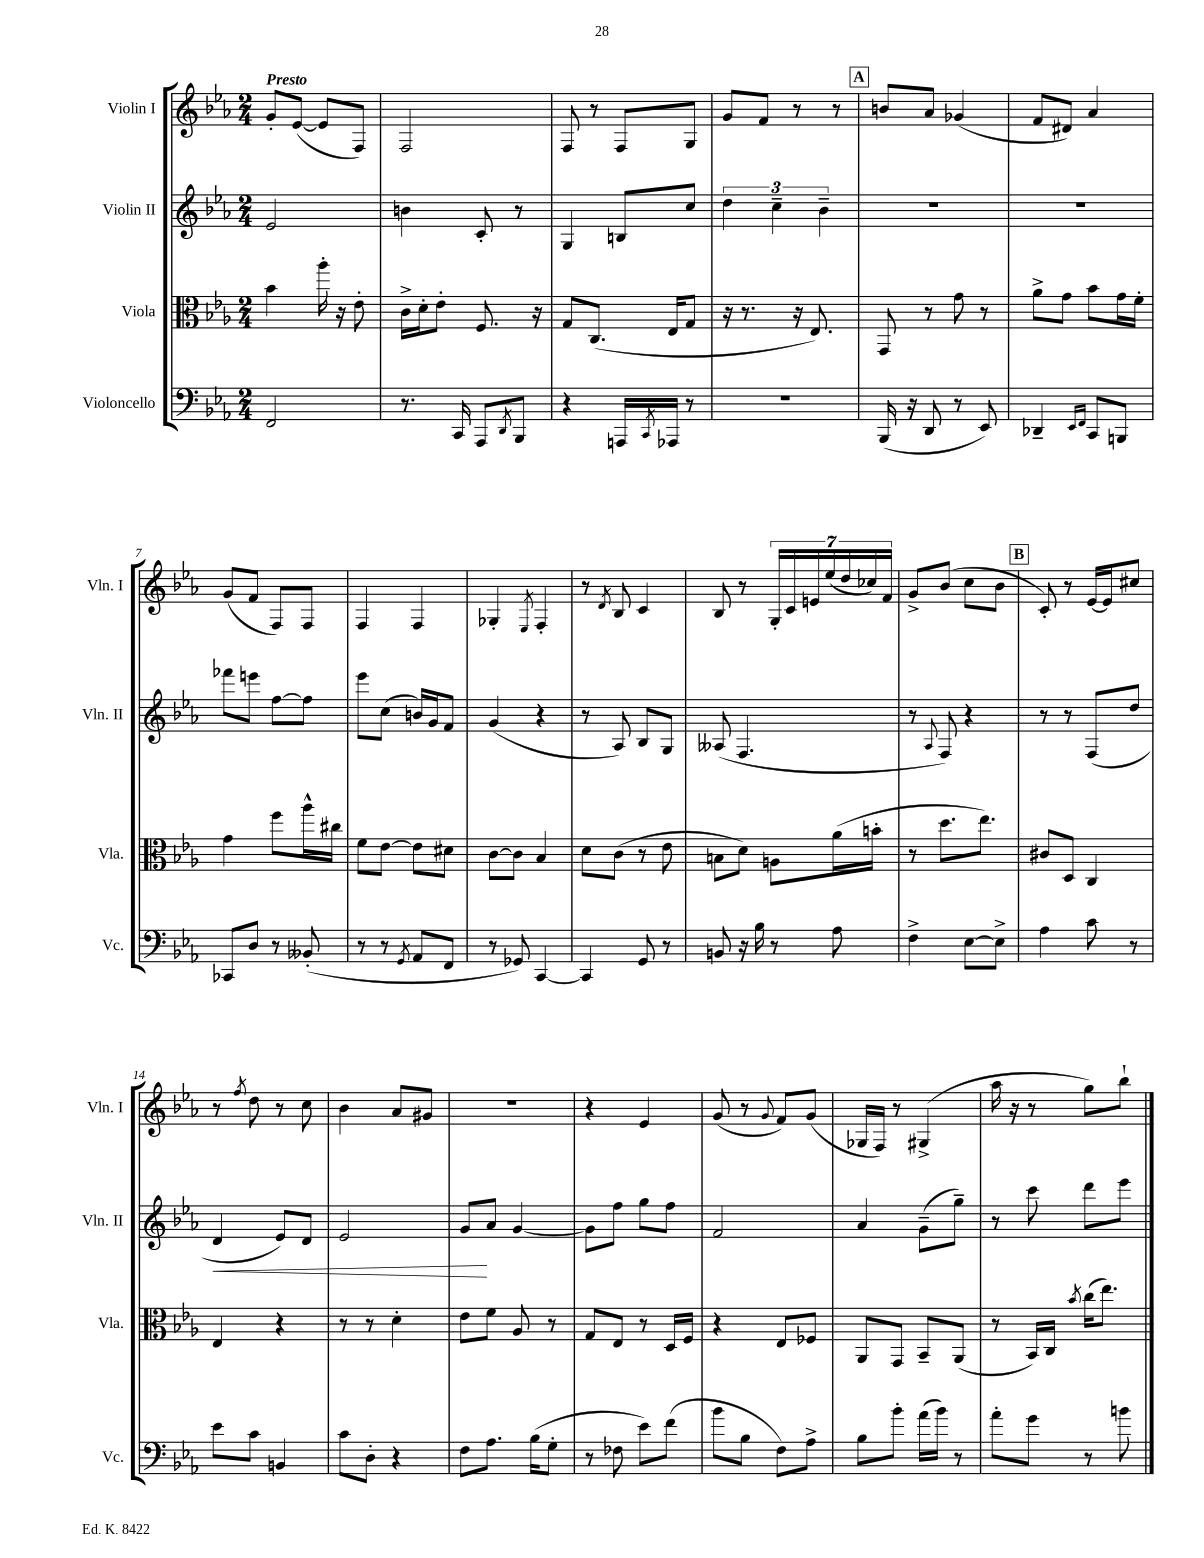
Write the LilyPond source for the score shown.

<<
\new StaffGroup <<
\new Staff = "s0" \with { instrumentName = "Violin I" shortInstrumentName = "Vln. I" } {
    \clef treble \key ees \major \numericTimeSignature \time 2/4 \tempo "Presto"
    g'8-. ees'8~( ees'8 f8) |
    f2 |
    f8 r8 f8 g8 |
    g'8 f'8 r8 r8 |
    \mark \markup { \box "A" } b'8 aes'8 ges'4( |
    f'8 dis'8) aes'4 |
    g'8( f'8 f8) f8 |
    f4 f4 |
    ges4-. \acciaccatura { ees8 } f4-. |
    r8 \acciaccatura { d'8 } bes8 c'4 |
    bes8 r8 \tuplet 7/4 { g16-. c'16 e'16 ees''16( d''16 ces''16) f'16 } |
    g'8-> bes'8( c''8 bes'8 |
    \mark \markup { \box "B" } c'8-.) r8 ees'16~ ees'16 cis''8 |
    r8 \acciaccatura { f''8 } d''8 r8 c''8 |
    bes'4 aes'8 gis'8 |
    R2 |
    r4 ees'4 |
    g'8( r8 \appoggiatura { g'8 } f'8) g'8( |
    ges16 f16) r8 gis4->( |
    aes''16 r16 r8 g''8) bes''8-! \bar "|." |
}
\new Staff = "s1" \with { instrumentName = "Violin II" shortInstrumentName = "Vln. II" } {
    \clef treble \key ees \major \numericTimeSignature \time 2/4
    ees'2 |
    b'4 c'8-. r8 |
    g4 b8 c''8 |
    \tuplet 3/2 { d''4 c''4-- bes'4-- } |
    \mark \markup { \box "A" } R2 |
    R2 |
    fes'''8 e'''8 f''8~ f''8 |
    ees'''8 c''8( b'16) g'16 f'8 |
    g'4( r4 |
    r8 aes8) bes8 g8 |
    aeses8( f4. |
    r8 \appoggiatura { aes8 } f8) r4 |
    \mark \markup { \box "B" } r8 r8 f8( d''8 |
    d'4\< ees'8) d'8 |
    ees'2 |
    g'8\! aes'8 g'4~ |
    g'8 f''8 g''8 f''8 |
    f'2 |
    aes'4 g'8--( g''8--) |
    r8 c'''8 d'''8 ees'''8 \bar "|." |
}
\new Staff = "s2" \with { instrumentName = "Viola" shortInstrumentName = "Vla." } {
    \clef alto \key ees \major \numericTimeSignature \time 2/4
    bes'4 aes''16-. r16 ees'8-. |
    c'16-> d'16-. ees'8-. f8. r16 |
    g8 c8.( ees16 g8 |
    r16 r8. r16 ees8.) |
    \mark \markup { \box "A" } g,8 r8 g'8 r8 |
    aes'8-> g'8 bes'8 g'16 f'16-. |
    g'4 f''8 aes''16-^ cis''16 |
    f'8 ees'8~ ees'8 dis'8 |
    c'8~ c'8 bes4 |
    d'8 c'8( r8 ees'8 |
    b8 d'8) a8 aes'16( b'16-. |
    r8 d''8. ees''8.) |
    \mark \markup { \box "B" } cis'8 d8 c4 |
    ees4 r4 |
    r8 r8 d'4-. |
    ees'8 f'8 aes8 r8 |
    g8 ees8 r8 d16 f16 |
    r4 ees8 fes8 |
    aes,8 g,8 bes,8-- aes,8( |
    r8 bes,16) c16 \acciaccatura { bes'8 } c''16( ees''8.) \bar "|." |
}
\new Staff = "s3" \with { instrumentName = "Violoncello" shortInstrumentName = "Vc." } {
    \clef bass \key ees \major \numericTimeSignature \time 2/4
    f,2 |
    r8. c,16 aes,,8 \acciaccatura { d,8 } bes,,8 |
    r4 a,,16 \acciaccatura { c,8 } aes,,16 r8 |
    r2 |
    \mark \markup { \box "A" } bes,,16( r16 d,8 r8 ees,8) |
    des,4-- \grace { ees,16 f,16 } c,8 b,,8 |
    ces,8 d8 r8 beses,8-.( |
    r8 r8 \acciaccatura { g,8 } aes,8 f,8 |
    r8 ges,8) c,4~ |
    c,4 g,8 r8 |
    b,8 r16 bes16 r8 aes8 |
    f4-> ees8~ ees8-> |
    \mark \markup { \box "B" } aes4 c'8 r8 |
    ees'8 c'8 b,4 |
    c'8 d8-. r4 |
    f8 aes8. bes16( g8-. |
    r8 fes8 ees'8) f'8( |
    bes'8 bes8 f8) aes8-> |
    bes8 bes'8-. aes'16( bes'16) r8 |
    aes'8-. g'8 r8 b'8 \bar "|." |
}
>>
>>
